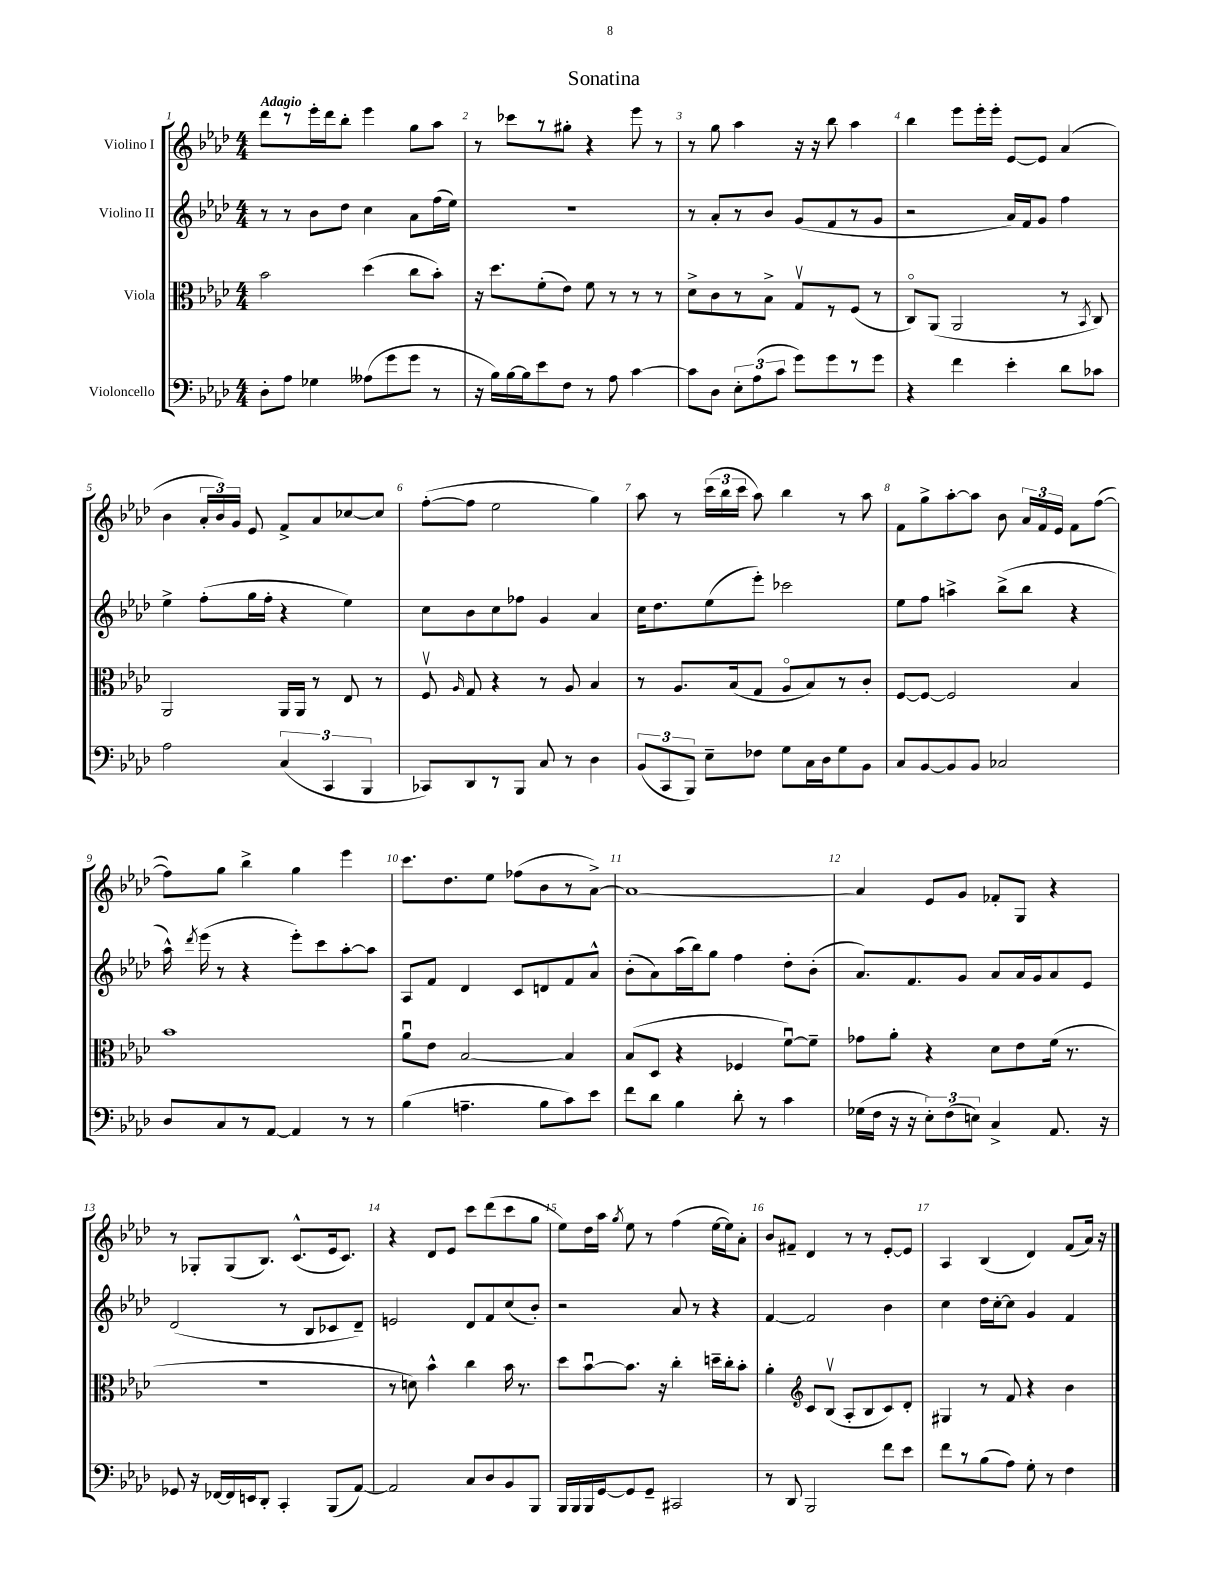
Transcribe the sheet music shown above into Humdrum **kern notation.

**kern	**kern	**kern	**kern
*part4	*part3	*part2	*part1
*staff4	*staff3	*staff2	*staff1
*I"Violoncello	*I"Viola	*I"Violino II	*I"Violino I
*clefF4	*clefC3	*clefG2	*clefG2
*k[b-e-a-d-]	*k[b-e-a-d-]	*k[b-e-a-d-]	*k[b-e-a-d-]
*M4/4	*M4/4	*M4/4	*M4/4
=1	=1	=1	=1
!	!	!	!LO:TX:a:B:t=Adagio
8D-'\L	2b-\	8r	8ddd-\L
8A-\J	.	8r	8r
4G-X\	.	8b-\L	16eee-'\L
.	.	.	16ddd-\J
.	.	8dd-\J	8bb-'\J
(8A--X\L	(4dd-\	4cc\	4eee-\
8g\	.	.	.
8g\J	8cc\L	8a-\L	8gg\L
8r	8b-'\J)	(16ff\L	8aa-\J
.	.	16ee-\JJ)	.
=2	=2	=2	=2
16r	16r	1r	8r
16B-\LL)	8.dd-\L	.	.
[16B-\	.	.	8ccc-X\L
16B-\J]	.	.	.
8e-\	(8f'\	.	8r
8F\J	8e-\J)	.	8gg#X'\J
8r	8f\	.	4r
8A-\	8r	.	.
[4c\	8r	.	8eee-\
.	8r	.	8r
=3	=3	=3	=3
8c\L]	8d-^\L	8r	8r
8D-\J	8c\	8a-'/L	8gg\
12E-'\L	8r	8r	4aa-\
(12A-\	.	.	.
.	8B-^\J	8b-/J	.
12c\J	.	.	.
8g\L)	8Gv/L	(8g/L	16r
.	.	.	16r
8g\	8r	8f/	8bb-\
8r	(8F/J	8r	4aa-\
8g\J	8r	8g/J	.
=4	=4	=4	=4
4r	8C/L)	2r	4bb-\
.	(8AA-/J	.	.
4f\	2AA-/	.	8eee-\L
.	.	.	16eee-'\L
.	.	.	16eee-'\JJ
4e-'\	.	16a-/LL)	[8e-/L
.	.	16f/J	.
.	.	8g/J	8e-/J]
8d-\L	8r	4ff\	(4a-/
.	8qBB-/	.	.
8c-X\J	8C/)	.	.
!!LO:LB:g=z
=5	=5	=5	=5
2A-\	2AA-/	4ee-^\	4b-\
.	.	(8ff'\L	24a-'/LL
.	.	.	24b-/)
.	.	.	24g/JJ
.	.	16gg\L	8e-/
.	.	16ff'\JJ	.
(6C/	16AA-/LL	4r	8f^/L
.	16AA-/JJ	.	.
.	8r	.	8a-/
6CC/	.	.	.
.	8E-/	4ee-\)	[8cc-X/
6BBB-/	.	.	.
.	8r	.	8cc-/J]
=6	=6	=6	=6
8CC-X/L)	8Fv/	8cc\L	([8ff'\L
.	16qqA-/	.	.
8DD-/	8G/	8b-\	8ff\J]
8r	4r	8cc\	2ee-\
8BBB-/J	.	8ff-X\J	.
8C/	8r	4g/	.
8r	8A-/	.	.
4D-\	4B-/	4a-/	4gg\)
=7	=7	=7	=7
(12BB-/L	8r	16cc\KL	8aa-\
.	.	8.dd-\	.
12CC/	.	.	.
.	8.A-/L	.	8r
12BBB-/J)	.	.	.
8E-~\L	.	(8ee-\	(24ccc\LL
.	.	.	24bb-\
.	(16B-/k	.	.
.	.	.	24ccc\JJ
8F-X\J	8G/J	8eee-'\J)	8aa-\)
8G\L	8A-/L	2ccc-X\	4bb-\
16C\L	8B-/)	.	.
16D-\J	.	.	.
8G\	8r	.	8r
8BB-\J	8c'/J	.	8aa-\
=8	=8	=8	=8
8C/L	[8F/L	8ee-\L	8f\L
[8BB-/	8F/J_	8ff\J	8gg^\
8BB-/]	2F/]	4aan^\	[8aa-'\
8BB-/J	.	.	8aa-\J]
2C-X/	.	(8bb-^\L	8b-\
.	.	8bb-\J	24a-/LL
.	.	.	24f/
.	.	.	24e-/JJ
.	4B-/	4r	8f\L
.	.	.	([8ff\J
!!LO:LB:g=z
=9	=9	=9	=9
8D-/L	1b-	16aa-^^\)	8ff\L])
.	.	8qddd-/	.
.	.	(16eee-\	.
8C/	.	8r	8gg\J
8r	.	4r	4bb-^\
[8AA-/J	.	.	.
4AA-/]	.	8eee-'\L)	4gg\
.	.	8ccc\	.
8r	.	[8aa-'\	4eee-\
8r	.	8aa-\J]	.
=10	=10	=10	=10
(4B-\	8a-u\L	8A-/L	8.ccc\L
.	8e-\J	8f/J	.
.	.	.	8.dd-\
4.An~\	[2B-/	4d-/	.
.	.	.	8ee-\J
.	.	8c/L	(8ff-X\L
8B-\L	.	8dn/	8b-\
8c\)	4B-/]	8f/	8r
8e-\J	.	8a-^^/J	[8a-^\J)
=11	=11	=11	=11
8f\L	(8B-/L	(8b-'\L	1a-_
8d-\J	8D-/J	8a-\)	.
4B-\	4r	(16aa-\L	.
.	.	16bb-\J)	.
.	.	8gg\J	.
8d-'\	4F-X/	4ff\	.
8r	.	.	.
4c\	[8fu\L)	8dd-'\L	.
.	8f~\J]	(8b-'\J	.
=12	=12	=12	=12
(16G-X\LL	8g-X\L	8.a-/L)	4a-/]
16F\JJ	.	.	.
16r	8a-'\J	.	.
16r	.	8.f/	.
12E-'\L)	4r	.	8e-/L
(12F\	.	.	.
.	.	8g/J	8g/J
12En\J)	.	.	.
4C^/	8d-\L	8a-/L	8f-X'/L
.	8e-\	16a-/L	8G/J
.	.	16g/J	.
8.AA-/	(16f\Jk	8a-/	4r
.	8.r	.	.
.	.	8e-/J	.
16r	.	.	.
!!LO:LB:g=z
=13	=13	=13	=13
8GG-X/	1r	(2d-/	8r
16r	.	.	8G-X'/L
[16FF-X/LL	.	.	.
16FF-/]	.	.	(8G-/
16EEn/J	.	.	.
8DD-'/J	.	.	8.B-/J)
4CC'/	.	8r	.
.	.	.	(8.c^^/L
.	.	8B-/L	.
(8BBB-/L	.	8c-X/	16e-/k
.	.	.	8.c/J)
[8AA-/J)	.	8d-~/J)	.
=14	=14	=14	=14
2AA-/]	8r	2en/	4r
.	8dn\)	.	.
.	4b-^^\	.	8d-/L
.	.	.	8e-/J
8C/L	4cc\	8d-/L	8ccc\L
8D-/	.	8f/	(8ddd-\
8BB-/	16b-\	(8cc/	8ccc\
.	8.r	.	.
8BBB-/J	.	8b-'/J)	8gg\J
=15	=15	=15	=15
16BBB-/LL	8dd-\L	2r	8ee-\L)
16BBB-/	.	.	.
16BBB-/	[8b-u\	.	16dd-\L
[16GG/J	.	.	16aa-\JJ
.	.	.	8qgg/
8GG/]	8.b-\J]	.	8ee-\
8GG~/J	.	.	8r
.	16r	.	.
2CC#X/	4cc'\	8a-/	(4ff\
.	.	8r	.
.	16ddn~\LL	4r	[16ee-\LL
.	16cc'\J	.	16ee-\J])
.	8b-'\J	.	8a-'\J
=16	=16	=16	=16
8r	4a-'\	[4f/	8b-/L
8DD-/	.	.	8f#X~/J
*	*clefG2	*	*
2BBB-/	8c/L	2f/]	4d-/
.	(8B-v/J	.	.
.	8A-'/L	.	8r
.	8B-/	.	8r
8f\L	8c/)	4b-\	[8e-'/L
8e-\J	8d-'/J	.	8e-/J]
=17	=17	=17	=17
8f\L	4G#X/	4cc\	4A-/
8r	.	.	.
(8B-\	8r	16dd-\LL	(4B-/
.	.	[16cc'\J	.
8A-\J)	8f/	8cc\J]	.
8G'\	4r	4g/	4d-/)
8r	.	.	.
4F\	4b-\	4f/	(8f/L
.	.	.	16a-/Jk)
.	.	.	16r
==	==	==	==
*-	*-	*-	*-
